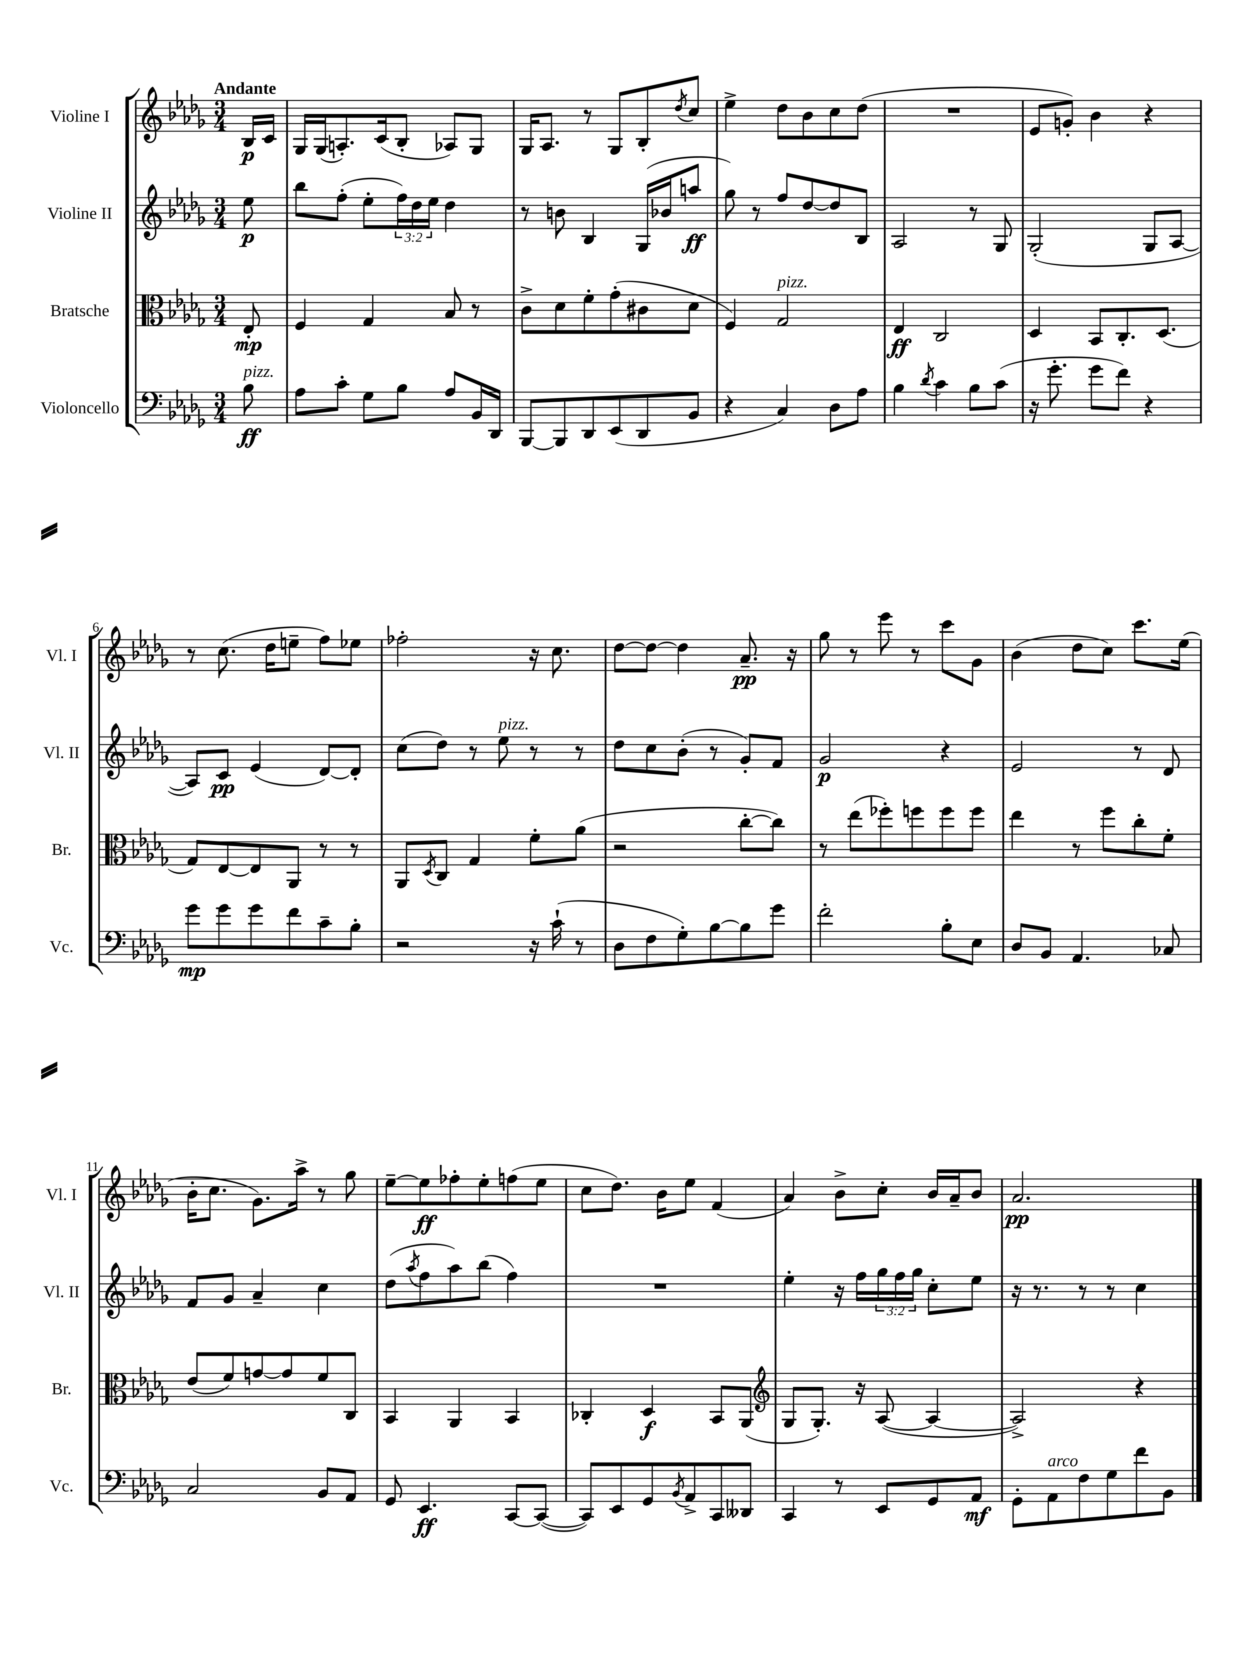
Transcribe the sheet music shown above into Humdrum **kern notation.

**kern	**kern	**kern	**kern
*staff4	*staff3	*staff2	*staff1
*clefF4	*clefC3	*clefG2	*clefG2
*k[b-e-a-d-g-]	*k[b-e-a-d-g-]	*k[b-e-a-d-g-]	*k[b-e-a-d-g-]
*M3/4	*M3/4	*M3/4	*M3/4
8B-\	8E-'/	8ee-\	16B-/LL
.	.	.	16c/JJ
=	=	=	=
8A-\L	4F/	8bb-\L	16G-/LL
.	.	.	(16G-/J
8c'\J	.	(8ff'\J	8.A'/)
8G-\L	4G-/	8ee-'\L	.
.	.	.	(16c/k
8B-\J	.	24ff\L)	8B-'/J
.	.	24dd-\	.
.	.	24ee-\JJ	.
8A-/L	8B-/	4dd-\	8A-/L)
16BB-/L	8r	.	8G-/J
16DD-/JJ	.	.	.
=	=	=	=
[8BBB-/L	8c^\L	8r	16G-/LK
.	.	.	8.A-/J
8BBB-/]	8d-\	8b\	.
8DD-/	8f'\	4B-/	8r
(8EE-/	(8g-'\	.	8G-/L
8DD-/	8c#\	(16G-/LL	8B-'/
.	.	16b-/J	.
.	.	.	8qdd-/
8BB-/J	8d-\J	8aa/J	8cc/J
=	=	=	=
4r	4F/)	8gg-\)	4ee-^\
.	.	8r	.
4C/)	2G-/	8ff/L	8dd-\L
.	.	[8dd-/	8b-\
8D-\L	.	8dd-/]	8cc\
8A-\J	.	8B-/J	(8dd-\J
=	=	=	=
4B-\	4E-/	2A-/	2.r
8qd-/	.	.	.
4c\	2C/	.	.
8B-\L	.	8r	.
(8c\J	.	8G-/	.
=	=	=	=
16r	4D-/	(2G-'/	8e-/L
8.g-'\	.	.	.
.	.	.	8g'/J)
8g-\L	8BB-/L	.	4b-\
8f\J)	8.C'/	.	.
4r	.	8G-/L	4r
.	(8.D-/J	.	.
.	.	[8A-/J	.
=	=	=	=
8g-\L	8G-/L)	8A-/]L)	8r
8g-\	[8E-/	8c/J	(8.cc\
8g-\	8E-/]	(4e-/	.
.	.	.	16dd-\LK
8f\	8AA-/J	.	8ee~\J
8c~\	8r	[8d-/L)	8ff\L)
8B-'\J	8r	8d-'/]J	8ee-\J
=	=	=	=
2r	8AA-/L	(8cc\L	2ff-'\
.	8qD-/	.	.
.	8C/J	8dd-\J)	.
.	4G-/	8r	.
.	.	8ee-\	.
16r	8f'\L	8r	16r
(16c`\	.	.	8.cc\
8r	(8a-\J	8r	.
=	=	=	=
8D-\L	2r	8dd-\L	[8dd-\L
8F\	.	8cc\	8dd-\_J
8G-'\)	.	(8b-'\J	4dd-\]
[8B-\	.	8r	.
8B-\]	[8cc'\L	8g-'/L)	8.a-~/
8g-\J	8cc\]J)	8f/J	.
.	.	.	16r
=	=	=	=
2f'\	8r	2g-/	8gg-\
.	(8ee-\L	.	8r
.	8ff-'\)	.	8eee-\
.	8ff\	.	8r
8B-'\L	8ff\	4r	8ccc\L
8E-\J	8ff\J	.	8g-\J
=	=	=	=
8D-/L	4ee-\	2e-/	(4b-\
8BB-/J	.	.	.
4.AA-/	8r	.	8dd-\L
.	8ff\L	.	8cc\J)
.	8cc'\	8r	8.ccc\L
8C-/	8f'\J	8d-/	.
.	.	.	(16ee-\Jk
=	=	=	=
2C/	(8e-/L	8f/L	16b-'\LK
.	.	.	8.cc\J
.	8f/)	8g-/J	.
.	[8g/	4a-~/	8.g-\L)
.	8g/]	.	.
.	.	.	16aa-^\Jk
8BB-/L	8f/	4cc\	8r
8AA-/J	8C/J	.	8gg-\
=	=	=	=
8GG-/	4BB-/	(8dd-\L	[8ee-~\L
.	.	8qaa-/	.
4.EE-/	.	8ff\	8ee-\]
.	4AA-/	8aa-\)	8ff-'\
.	.	(8bb-\J	8ee-'\
[8CC/L	4BB-/	4ff\)	(8ff\
(8CC/_J	.	.	8ee-\J
=	=	=	=
8CC/]L)	4C-'/	2.r	8cc\L
8EE-/	.	.	8.dd-\J)
8GG-/	4D-/	.	.
.	.	.	16b-\LK
8qBB-/	.	.	.
8AA-^/	.	.	8ee-\J
8CC/	8BB-/L	.	(4f/
8DD--/J	(8AA-/J	.	.
=	=	=	=
*	*clefG2	*	*
4CC/	8G-/L	4ee-'\	4a-/)
.	8.G-'/J)	.	.
8r	.	16r	8b-^\L
.	16r	16ff\LL	.
8EE-/L	([8A-/	24gg-\	8cc'\J
.	.	24ff\	.
.	.	24gg-\JJ	.
8GG-/	4A-/_	8cc'\L	16b-/LL
.	.	.	16a-~/J
8AA-/J	.	8ee-\J	8b-/J
=	=	=	=
8GG-'\L	2A-^/])	16r	2.a-/
.	.	8.r	.
8AA-\	.	.	.
8F\	.	8r	.
8G-\	.	8r	.
8f\	4r	4cc\	.
8BB-\J	.	.	.
==	==	==	==
*-	*-	*-	*-
